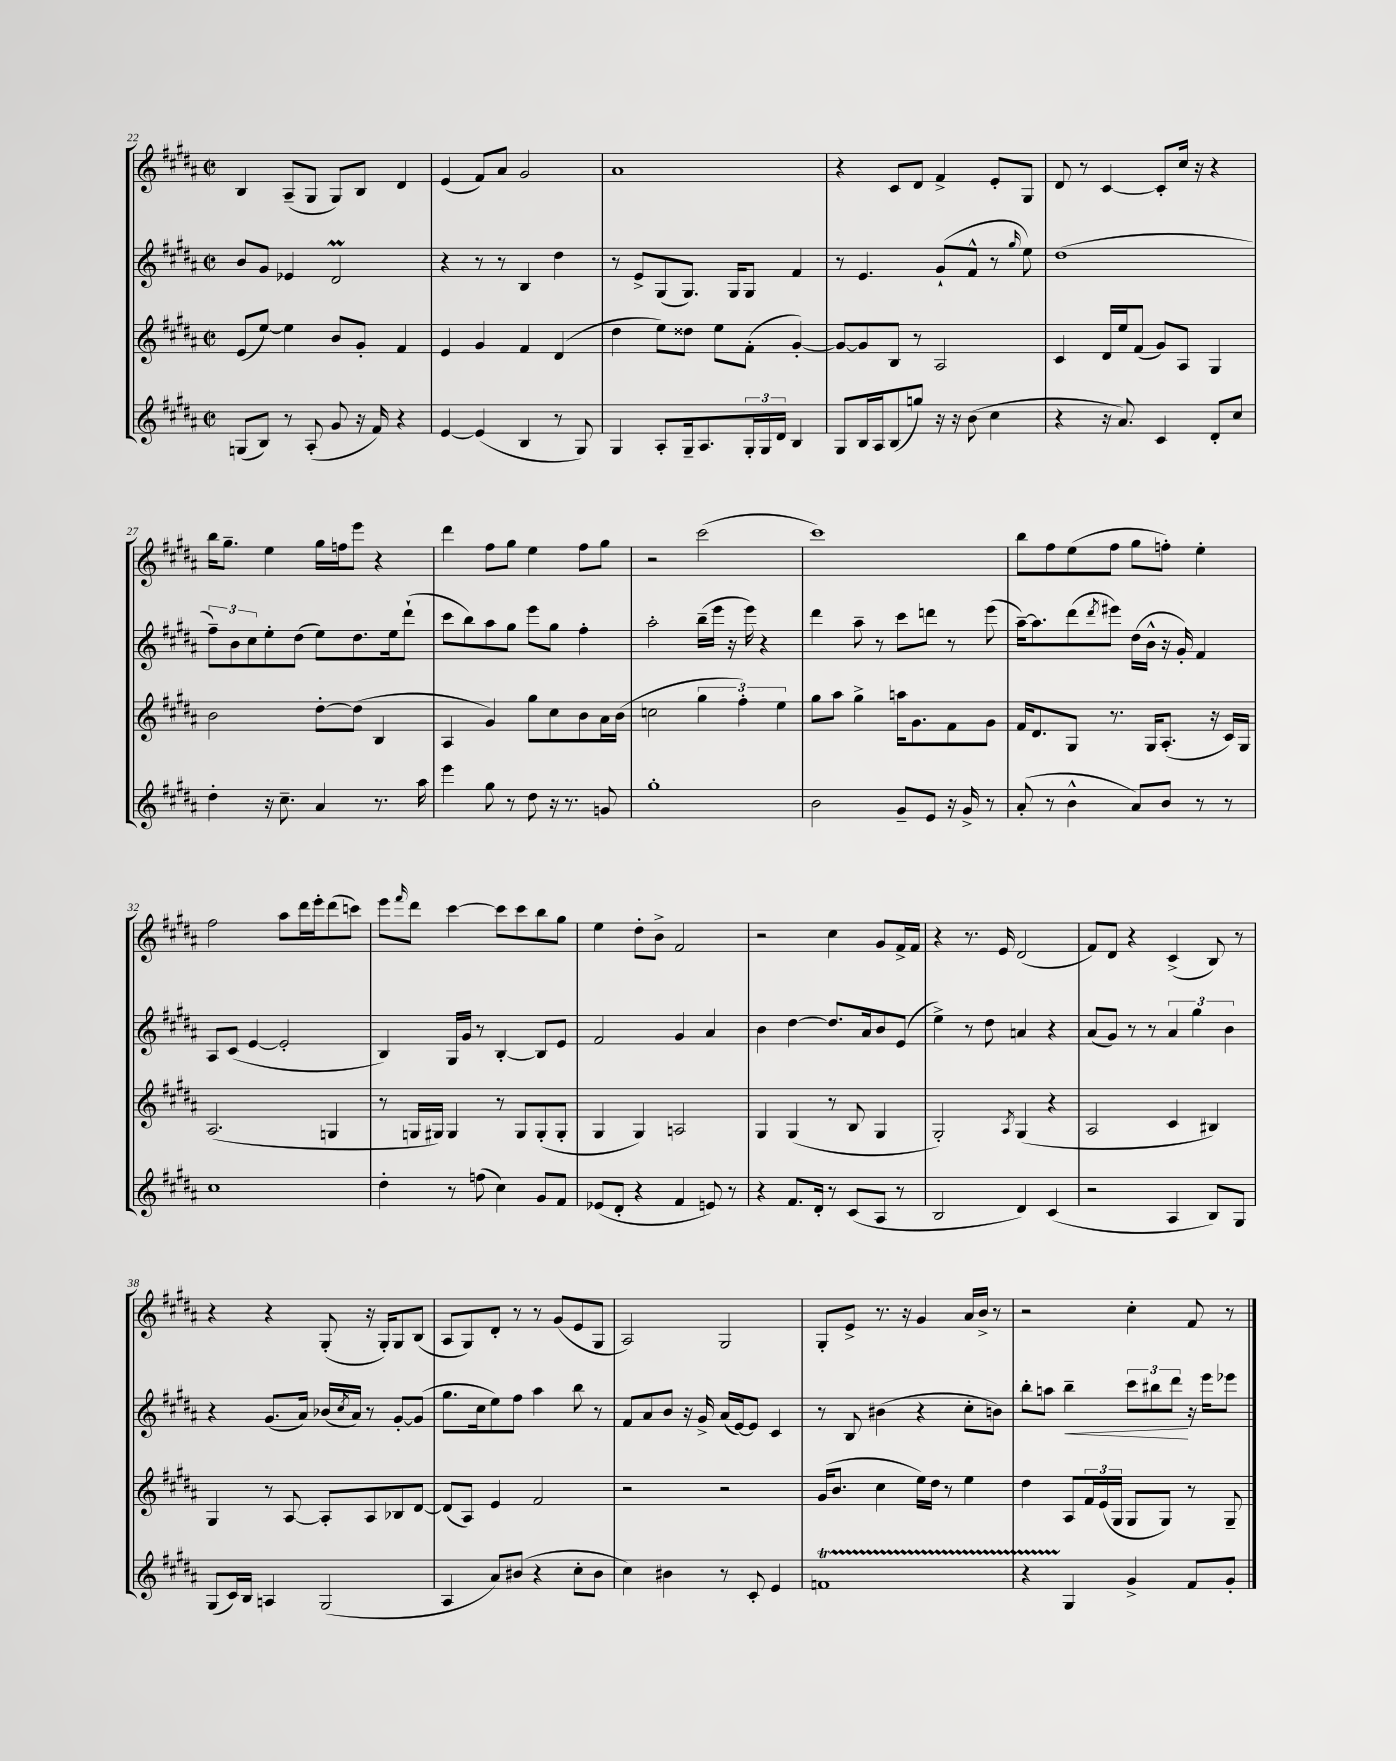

**kern	**kern	**kern	**kern
*staff4	*staff3	*staff2	*staff1
*clefG2	*clefG2	*clefG2	*clefG2
*k[f#c#g#d#a#]	*k[f#c#g#d#a#]	*k[f#c#g#d#a#]	*k[f#c#g#d#a#]
*M2/2	*M2/2	*M2/2	*M2/2
*met(c|)	*met(c|)	*met(c|)	*met(c|)
(8G/L	(8e/L	8b/L	4B/
8B/J)	[8ee/J)	8g#/J	.
8r	4ee\]	4e-/	(8A#~/L
(8A#'/	.	.	8G#/J
8g#/	8b/L	2d#/	8G#/L)
16r	8g#'/J	.	8B/J
16f#/)	.	.	.
4r	4f#/	.	4d#/
=	=	=	=
[4e/	4e/	4r	(4e/
(4e/]	4g#/	8r	8f#/L)
.	.	8r	8a#/J
4B/	4f#/	4B/	2g#/
8r	(4d#/	4dd#\	.
8G#/)	.	.	.
=	=	=	=
4G#/	4dd#\	8r	1a#
.	.	8e^/L	.
8A#'/L	8ee\L)	(8G#/	.
16G#~/k	8dd##\J	8.G#/J)	.
8.A#/	.	.	.
.	8ee\L	.	.
.	.	16G#/LK	.
24G#'/L	(8f#'\J	8G#/J	.
24G#/	.	.	.
24d#/JJ	.	.	.
4B/	[4g#'/)	4f#/	.
=	=	=	=
8G#/L	8g#/_L	8r	4r
16B/L	8g#/]	4.e/	.
16A#/J	.	.	.
(8B/	8B/J	.	8c#/L
8gg/J)	8r	.	8d#/J
16r	2A#/	(8g#`/L	4f#^/
16r	.	.	.
(8b\	.	8f#^^/J	.
4cc#\	.	8r	8e'/L
.	.	16qqgg#/	.
.	.	8ee\)	8G#/J
=	=	=	=
4r	4c#/	(1dd#	8d#/
.	.	.	8r
16r	16d#/LL	.	[4c#/
8.a#/)	16ee/J	.	.
.	(8f#/J	.	.
4c#/	8g#/L)	.	8c#'/]L
.	8A#/J	.	16cc#/Jk
.	.	.	16r
8d#'/L	4G#/	.	4r
8cc#/J	.	.	.
=	=	=	=
4dd#'\	2b\	12ff#~\L)	16bb\LK
.	.	.	8.gg#~\J
.	.	12b\	.
.	.	12cc#\	.
16r	.	8ee'\	4ee\
8.cc#~\	.	.	.
.	.	(8dd#\J	.
4a#/	[8dd#'\L	8ee\L)	16gg#\LL
.	.	.	16ff\J
.	(8dd#\]J	8.dd#\	8eee\J
8.r	4B/	.	4r
.	.	16ee\k	.
.	.	(8ddd#`\J	.
16aa#\	.	.	.
=	=	=	=
4eee\	4A#/	8ccc#\L	4ddd#\
.	.	8bb\)	.
8gg#\	4g#/)	8aa#\	8ff#\L
8r	.	8gg#\J	8gg#\J
8dd#\	8gg#\L	8eee\L	4ee\
16r	8cc#\	8gg#\J	.
8.r	.	.	.
.	8b\	4ff#'\	8ff#\L
8g/	16a#\L	.	8gg#\J
.	(16b\JJ	.	.
=	=	=	=
1gg#'	2cc\	2aa#'\	2r
.	6gg#\	(16bb~\LL	(2ccc#\
.	.	16eee\JJ	.
.	.	16r	.
.	6ff#'\)	.	.
.	.	16eee\)	.
.	.	4r	.
.	6ee\	.	.
=	=	=	=
2b\	8gg#\L	4ddd#\	1ccc#)
.	8aa#\J	.	.
.	4gg#^\	8aa#~\	.
.	.	8r	.
8g#~/L	16aa\LK	8ccc#\L	.
.	8.g#\	.	.
8e/J	.	8ddd\J	.
16r	8f#\	8r	.
16g#^/	.	.	.
8r	8g#\J	(8eee\	.
=	=	=	=
(8a#'/	16f#/LK	[16aa#~\LK)	8bb\L
.	8.d#/	8.aa#\]	.
8r	.	.	8ff#\
4b^^\	8G#/J	(8ddd#\	(8ee\
.	.	8qddd#/	.
.	8.r	8eee#\J)	8ff#\J
8a#/L)	.	(16dd#\LL	8gg#\L
.	16G#/LK	16b^^\JJ	.
8b/J	(8.A#'/J	16r	8ff'\J)
.	.	16g#'/)	.
8r	.	4f#/	4ee'\
.	16r	.	.
8r	16c#/LL)	.	.
.	16G#/JJ	.	.
=	=	=	=
1cc#	(2.A#/	8A#/L	2ff#\
.	.	(8c#/J	.
.	.	[4e/	.
.	.	2e'/]	8aa#\L
.	.	.	16ddd#\L
.	.	.	16eee'\J
.	4G/	.	(8ddd#\
.	.	.	8ccc\J)
=	=	=	=
4dd#'\	8r	4B/)	8eee\L
.	.	.	16qqfff#/
.	16G/LL	.	8ddd#\J
.	16G#/JJ)	.	.
8r	4G#/	16G#/LL	[4ccc#\
.	.	16g#/JJ	.
(8ff\	.	8r	.
4cc#\)	8r	[4B'/	8ccc#\]L
.	8G#/L	.	8ccc#\
8g#/L	(8G#'/	8B/]L	8bb\
8f#/J	8G#'/J	8e/J	8gg#\J
=	=	=	=
(8e-/L	4G#/	2f#/	4ee\
8d#'/J	.	.	.
4r	4G#/)	.	8dd#'\L
.	.	.	8b^\J
4f#/	2A/	4g#/	2f#/
8e/)	.	4a#/	.
8r	.	.	.
=	=	=	=
4r	4G#/	4b\	2r
8.f#/L	(4G#/	[4dd#\	.
16d#'/Jk	.	.	.
8r	8r	8.dd#/]L	4cc#\
(8c#/L	8B/	.	.
.	.	16a#/k	.
8A#/J	4G#/	8b/	8g#/L
8r	.	(8e/J	16f#^/L
.	.	.	16f#/JJ
=	=	=	=
2B/	2G#'/)	4ee^\)	4r
.	.	8r	8.r
.	.	8dd#\	.
.	.	.	16e/
.	8qA#/	.	.
4d#/)	(4G#/	4a/	(2d#/
(4c#/	4r	4r	.
=	=	=	=
2r	2A#/	(8a#/L	8f#/L)
.	.	8g#/J)	8d#/J
.	.	8r	4r
.	.	8r	.
4A#/	4c#/	6a#/	(4c#^/
.	.	6gg#\	.
8B/L)	4B#/)	.	8B/)
.	.	6b\	.
8G#/J	.	.	8r
=	=	=	=
(8G#/L	4G#/	4r	4r
16c#/L)	.	.	.
16B/JJ	.	.	.
4A/	8r	(8.g#/L	4r
.	[8A#/	.	.
.	.	16a#/Jk)	.
(2G#/	8A#'/]L	(16b-/LL	(8G#'/
.	.	8qcc#/	.
.	.	16a#/JJ)	.
.	8A#/	8r	16r
.	.	.	16G#'/LK)
.	8B-/	[8g#'/L	8G#/
.	[8d#/J	(8g#/]J	(8B/J
=	=	=	=
4A#/	(8d#/]L	8.gg#\L	8A#/L
.	8A#/J)	.	8G#/)
.	.	16cc#\k	.
8a#/L)	4e/	8ee\)	8d#'/J
(8b#/J	.	8ff#\J	8r
4r	2f#/	4aa#\	8r
.	.	.	(8g#/L
8cc#'\L	.	8bb\	8e/
8b#\J	.	8r	8G#/J
=	=	=	=
4cc#\)	2r	8f#/L	2A#/)
.	.	8a#/	.
4b#\	.	8b/J	.
.	.	16r	.
.	.	16g#^/	.
8r	2r	(16a#/LL	2G#/
.	.	[16e/J)	.
8c#'/	.	8e/]J	.
4e/	.	4c#/	.
=	=	=	=
1f	(16g#/LK	8r	8G#'/L
.	8.b/J	.	.
.	.	8B/	8e^/J
.	4cc#\	(4b#\	8.r
.	.	.	16r
.	16ee\LL)	4r	4g#/
.	16dd#\JJ	.	.
.	8r	.	.
.	4ee\	8cc#'\L	16a#/LL
.	.	.	16b^/JJ
.	.	8b\J)	8r
=	=	=	=
4r	4dd#\	8bb'\L	2r
.	.	8aa\J	.
4G#/	8A#/L	4bb~\	.
.	24f#/L	.	.
.	(24e/	.	.
.	24G#/JJ	.	.
4g#^/	8G#/L	12ccc#\L	4cc#'\
.	.	12bb#\	.
.	8G#/J)	.	.
.	.	12ddd#\J	.
8f#/L	8r	16r	8f#/
.	.	16eee\LK	.
8g#'/J	8G#~/	8eee-\J	8r
==	==	==	==
*-	*-	*-	*-
